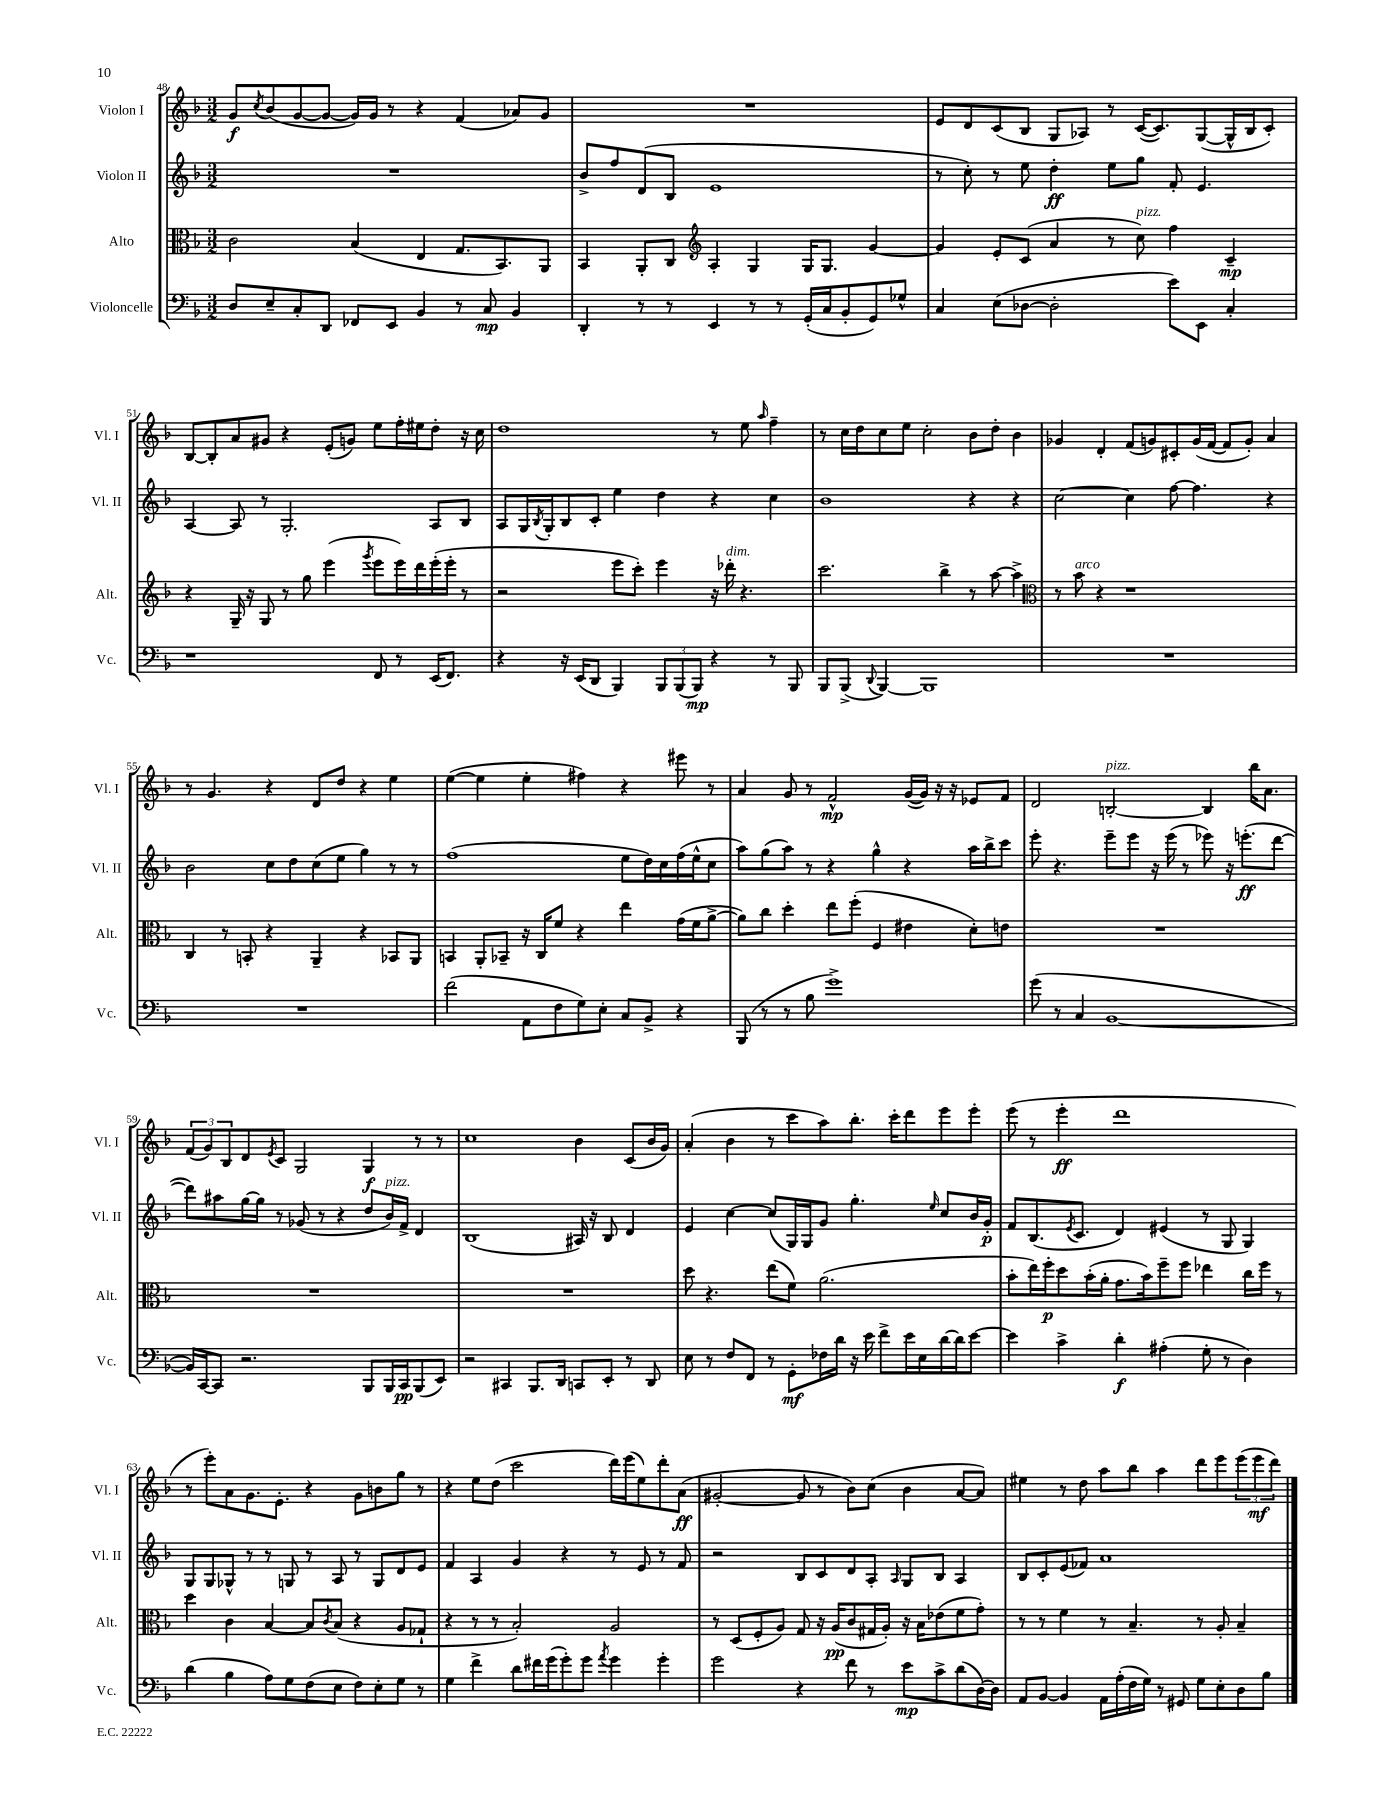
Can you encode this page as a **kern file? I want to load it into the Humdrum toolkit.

**kern	**kern	**kern	**kern
*staff4	*staff3	*staff2	*staff1
*clefF4	*clefC3	*clefG2	*clefG2
*k[b-]	*k[b-]	*k[b-]	*k[b-]
*M3/2	*M3/2	*M3/2	*M3/2
8D/L	2c\	1.r	8g/L
.	.	.	8qcc/
8E~/	.	.	(8b-/
8C'/	.	.	[8g/
8DD/J	.	.	8g/_J
8FF-/L	(4B-/	.	16g/]LL)
.	.	.	16g/JJ
8EE/J	.	.	8r
4BB-/	4E/	.	4r
8r	8.G/L	.	(4f/
8C/	.	.	.
.	8.BB-/)	.	.
4BB-/	.	.	8a-/L)
.	8AA/J	.	8g/J
=	=	=	=
4DD'/	4BB-/	8b-^/L	1.r
.	.	8ff/	.
8r	8AA'/L	(8d/	.
8r	8C/J	8B-/J	.
*	*clefG2	*	*
4EE/	4A'/	1e	.
8r	4G/	.	.
8r	.	.	.
(16GG'/LL	16G/LK	.	.
16C/J	8.G/J	.	.
8BB-'/	.	.	.
8GG/)	[4g/	.	.
8G-^^/J	.	.	.
=	=	=	=
4C/	4g/]	8r	8e/L
.	.	8cc'\)	8d/
(8E\L	8e'/L	8r	(8c/
[8D-\J	(8c/J	8ee\	8B-/J
2D-'\]	4a/	4dd'\	8G/L
.	.	.	8A-/J)
.	8r	8ee\L	8r
.	8cc\)	8gg\J	([16c/LK
.	.	.	8.c/])
8e\L)	4ff\	8f'/	.
8EE\J	.	4.e/	([8G/
4C'/	4c~/	.	16G^^/]L
.	.	.	16B-/J
.	.	.	8c'/J)
=	=	=	=
1r	4r	[4A/	[8B-/L
.	.	.	8B-'/]
.	16G~/	8A/]	8a/
.	16r	.	.
.	8G/	8r	8g#/J
.	8r	2.G'/	4r
.	8gg\	.	.
.	(4eee\	.	(8e'/L
.	.	.	8g/J)
.	8qggg/	.	.
8FF/	8eee\L	.	8ee\L
8r	16eee\L)	.	16ff'\L
.	16ddd\	.	16ee#\J
(16EE/LK	(16eee'\	8A/L	8dd'\J
8.FF/J)	16eee'\JJ	.	.
.	8r	8B-/J	16r
.	.	.	16cc\
=	=	=	=
4r	2r	8A/L	1dd
.	.	16G/L	.
.	.	8qB-/	.
.	.	16G'/J	.
16r	.	8B-/	.
(16EE/LK	.	.	.
8DD/J	.	8c'/J	.
4BBB-/)	8eee\L	4ee\	.
.	8ccc'\J)	.	.
12BBB-/L	4eee\	4dd\	.
(12BBB-/	.	.	.
12BBB-/J)	.	.	.
4r	16r	4r	8r
.	16ddd-'\	.	.
.	4.r	.	8ee\
.	.	.	16qqaa/
8r	.	4cc\	4ff~\
8BBB-/	.	.	.
=	=	=	=
8BBB-/L	2.ccc\	1b-	8r
(8BBB-^/J	.	.	16cc\LL
.	.	.	16dd\J
8qqDD/	.	.	.
[4BBB-/)	.	.	8cc\
.	.	.	8ee\J
1BBB-]	.	.	2cc'\
.	4bb-^\	.	.
.	8r	4r	8b-\L
.	[8aa\	.	8dd'\J
.	4aa^\]	4r	4b-\
=	=	=	=
*	*clefC3	*	*
1.r	8r	[2cc\	4g-/
.	8b-\	.	.
.	4r	.	4d'/
.	1r	4cc\]	(8f/L
.	.	.	8g/)
.	.	[8ff\	8c#'/
.	.	4.ff\]	(16g/L
.	.	.	[16f/JJ
.	.	.	8f/]L
.	.	.	8g'/J)
.	.	4r	4a/
=	=	=	=
1.r	4C/	2b-\	8r
.	.	.	4.g/
.	8r	.	.
.	8BB'/	.	.
.	4r	8cc\L	4r
.	.	8dd\	.
.	4AA~/	(8cc\	8d/L
.	.	8ee\J	8dd/J
.	4r	4gg\)	4r
.	8BB-/L	8r	4ee\
.	8AA/J	8r	.
=	=	=	=
(2f\	4BB/	(1ff	([4ee\
.	8AA'/L	.	4ee\]
.	8BB-~/J	.	.
8AA\L	16r	.	4ee'\
.	16C/LK	.	.
8F\	8f/J	.	.
8G\)	4r	.	4ff#\)
8E'\J	.	.	.
8C/L	4ee\	8ee\L	4r
8BB-^/J	.	16dd\L)	.
.	.	16cc\	.
4r	(16g\LL	(16ff\	8eee#\
.	16f\J	16ee^^\J	.
.	[8a^\J	8cc\J	8r
=	=	=	=
(8BBB-/	8a\]L)	8aa\L)	4a/
8r	8cc\J	(8gg\	.
8r	4dd'\	8aa\J)	8g/
8B-\	.	8r	8r
1g^)	8ee\L	4r	2f^^/
.	(8ff'\J	.	.
.	4F/	4gg^^\	.
.	4e#\	4r	([16g/LL
.	.	.	16g/]JJ)
.	.	.	16r
.	.	.	16r
.	8d'\L)	16aa\LL	8e-/L
.	.	16bb-^\J	.
.	8e\J	8ccc\J	8f/J
=	=	=	=
(8g\	1.r	8eee'\	2d/
8r	.	4.r	.
4C/	.	.	.
[1BB-	.	8eee~\L	[2B'/
.	.	8eee\J	.
.	.	16r	.
.	.	(16eee\	.
.	.	8r	.
.	.	8eee-\)	4B/]
.	.	16r	.
.	.	(8.eee'\L	.
.	.	.	16bb-\LK
.	.	.	8.a\J
.	.	[8ddd\J	.
=	=	=	=
16BB-/]LL)	1.r	8ddd\]L)	(12f/L
[16CC/J	.	.	.
.	.	.	12g/)
8CC/]J	.	8aa#\	.
.	.	.	12B-/
2.r	.	[16gg\L	8d/
.	.	16gg\]JJ	.
.	.	.	8qe/
.	.	8r	8c/J
.	.	(8g-/	2G/
.	.	8r	.
.	.	4r	.
8BBB-/L	.	8dd/L	4G/
16BBB-/L	.	16b-/L)	.
16CC/J	.	16f^/JJ	.
(8BBB-/	.	4d/	8r
8EE/J)	.	.	8r
=	=	=	=
2r	1.r	(1B-	1cc
4CC#/	.	.	.
8.BBB-/L	.	.	.
16DD/Jk	.	.	.
8CC/L	.	16A#/)	4b-\
.	.	16r	.
8EE'/J	.	8B-/	.
8r	.	4d/	(8c/L
8DD/	.	.	16b-/L
.	.	.	16g/JJ)
=	=	=	=
8E\	8dd\	4e/	(4a'/
8r	4.r	.	.
8F/L	.	[4cc\	4b-\
8FF/J	.	.	.
8r	(8ee\L	(8cc/]L	8r
8GG'\L	8f\J)	16G/L)	8ccc\L
.	.	16G/J	.
16F-\L	(2.a\	8g/J	8aa\)
16d\JJ	.	.	.
16r	.	4.gg'\	8.bb-'\J
16e\	.	.	.
8f^\L	.	.	.
.	.	.	16ccc'\LK
16e\L	.	.	8ddd\
16E\	.	.	.
.	.	16qqee/	.
[16d\	.	8cc/L	8eee\
16d\]J	.	.	.
[8e\J	.	16b-/L	8eee'\J
.	.	16g'/JJ	.
=	=	=	=
4e\]	8b-'\L	8f/L	(8eee\
.	16ee\L)	(8.B-/	8r
.	16ff'\J	.	.
4c^\	8dd\	.	4eee'\
.	.	8qe/	.
.	.	8.c/J	.
.	(16b-'\L	.	.
.	16a'\JJ	.	.
4d'\	8.g\L	4d/)	1ddd
.	16b-\k)	.	.
(4A#'\	8ff~\	(4e#/	.
.	8ff\J	.	.
8G'\	4ee-\	8r	.
8r	.	8G/	.
4D\)	16cc\LL	4G/)	.
.	16ff\JJ	.	.
.	8r	.	.
=	=	=	=
(4d\	4dd\	8G/L	8r
.	.	8G/	8eee'\L)
4B-\	4c\	8G-^^/J	8a\
.	.	8r	8.g\
8A\L)	[4B-/	8r	.
.	.	.	8.e'\J
8G\	.	8G/	.
(8F\	8B-/]L	8r	4r
.	8qc/	.	.
8E\J	(8B-/J	8A/	.
8F\L)	4r	8r	8g\L
8E'\	.	8G/L	8b\
8G\J	8A/L	8d/	8gg\J
8r	8G-`/J	8e/J	8r
=	=	=	=
4G\	4r	4f/	4r
4f^\	8r	4A/	8ee\L
.	8r	.	(8dd\J
8d\L	2B-'/)	4g/	2ccc\
16f#\L	.	.	.
(16g\J	.	.	.
8g'\)	.	4r	.
8g\J	.	.	.
8qa/	.	.	.
4g\	2A/	8r	16ddd\LL)
.	.	.	(16eee\J
.	.	8e/	8ee\)
4g'\	.	8r	8ddd'\
.	.	8f/	(8a\J
=	=	=	=
2g\	8r	2r	[2g#'/
.	(8D/L	.	.
.	8F'/	.	.
.	8A/J)	.	.
4r	8G/	8B-/L	8g#/]
.	16r	8c/	8r
.	(16A/LK	.	.
8f\	8c/	8d/	8b-\L)
8r	16G#/L	8A'/J	(8cc\J
.	16A'/JJ)	.	.
.	.	16qqA/	.
8e\L	16r	8G/L	4b-\
.	16B-\LK	.	.
8c^\	(8e-\	8B-/J	.
(8d\	8f\	4A/	[8a/L
[16D\L)	8g'\J)	.	8a/]J)
16D\]JJ	.	.	.
=	=	=	=
8AA/L	8r	8B-/L	4ee#\
[8BB-/J	8r	8c'/	.
4BB-/]	4f\	(8e/	8r
.	.	8f-/J)	8dd\
16AA\LL	8r	1a	8aa\L
(16A'\	.	.	.
16F\	4.B-~/	.	8bb-\J
16G\JJ)	.	.	.
8r	.	.	4aa\
8GG#/	.	.	.
8G\L	8r	.	8ddd\L
8E'\	8A'/	.	8eee\
8D\	4B-~/	.	(12eee\
.	.	.	12eee\
8B-\J	.	.	.
.	.	.	12ddd\J)
==	==	==	==
*-	*-	*-	*-
